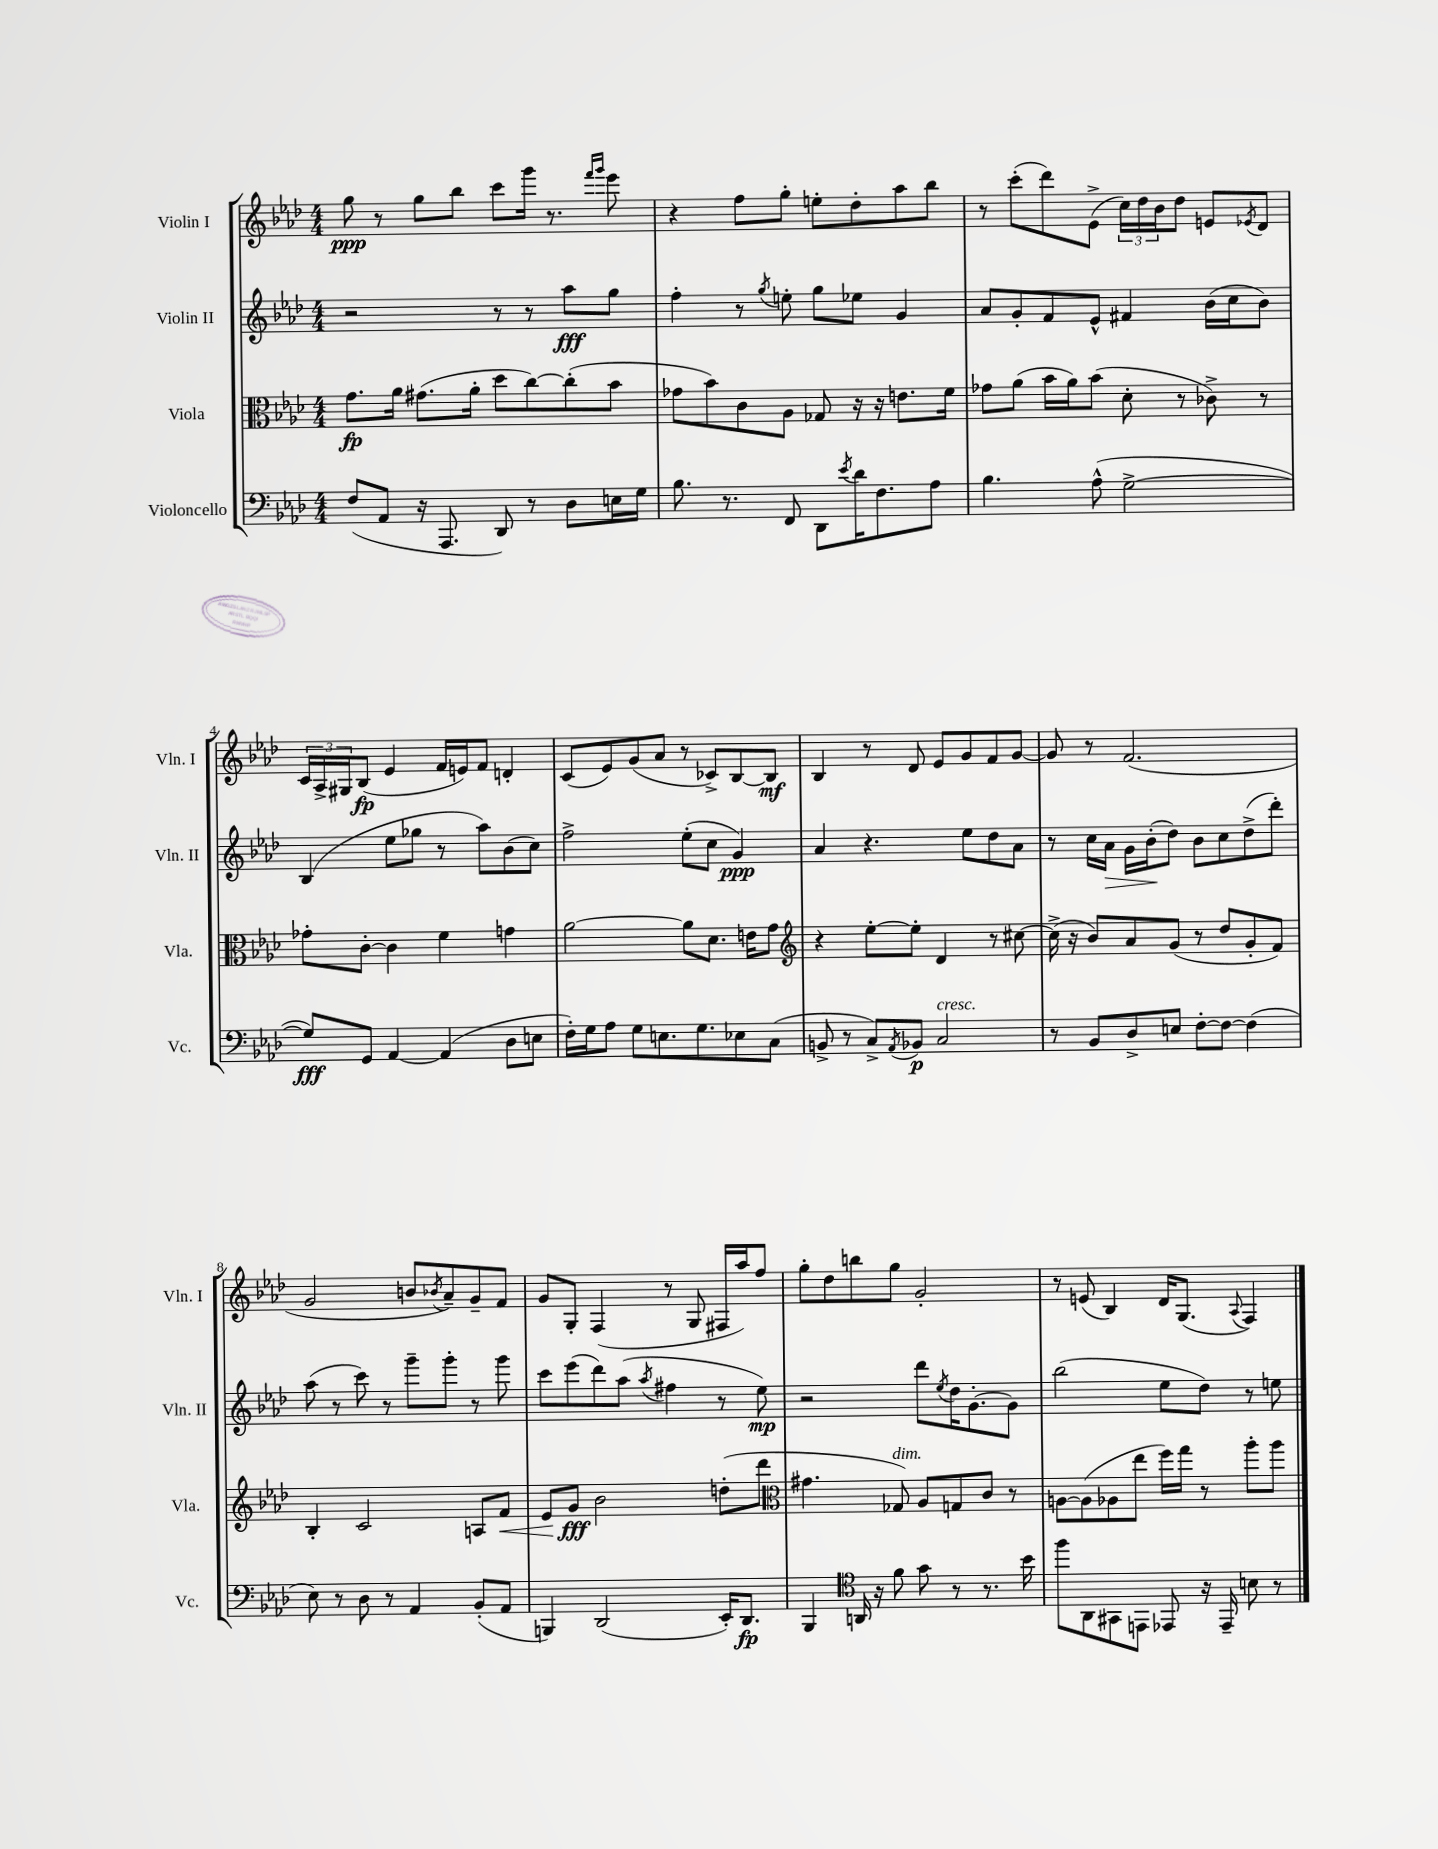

**kern	**kern	**kern	**kern
*staff4	*staff3	*staff2	*staff1
*clefF4	*clefC3	*clefG2	*clefG2
*k[b-e-a-d-]	*k[b-e-a-d-]	*k[b-e-a-d-]	*k[b-e-a-d-]
*M4/4	*M4/4	*M4/4	*M4/4
(8F	8.g	2r	8gg
8AA-	.	.	8r
.	16a-	.	.
16r	(8.g#	.	8gg
8.AAA-	.	.	.
.	.	.	8bb-
.	16a-'	.	.
8DD-)	8dd-	8r	8ccc
8r	[8cc)	8r	16ggg
.	.	.	8.r
8D-	(8cc']	8aa-	.
.	.	.	16qqfff
.	.	.	16qqggg
16E	8b-	8gg	8eee-
16G	.	.	.
=	=	=	=
8.B-	8g-	4ff'	4r
.	8b-)	.	.
8.r	.	.	.
.	8c	8r	8ff
.	.	8qgg	.
8FF	8A-	8ee'	8gg'
8DD-	8G-	8gg	8ee'
8qe-	.	.	.
16d-	16r	8ee-	8dd-'
8.F	16r	.	.
.	8.e	4g	8aa-
8A-	.	.	8bb-
.	16f	.	.
=	=	=	=
4.B-	8g-	8a-	8r
.	(8a-	8g'	(8ccc'
.	16b-	8f	8ddd-)
.	16a-)	.	.
(8A-^^	(8b-	8e-^^	(8e-^
[2G^	8d-'	4f#	24cc)
.	.	.	24dd-
.	.	.	24b-
.	8r	.	8dd-
.	8c-^)	(16b-	8e
.	.	16cc	.
.	.	.	8qe-
.	8r	8b-)	8d-
=	=	=	=
8G])	8g-'	(4B-	24c
.	.	.	24A-^
.	.	.	24G#
8GG	[8c'	.	(8B-
[4AA-	4c]	8ee-	4e-
.	.	8gg-	.
(4AA-]	4f	8r	16f
.	.	.	16e)
.	.	8aa-)	8f
8D-	4g	(8b-	4d'
8E	.	8cc)	.
=	=	=	=
16F')	[2a-	2ff^	(8c
16G	.	.	.
8A-	.	.	8e-)
8G	.	.	(8g
8.E	.	.	8a-
.	8a-]	(8ee-'	8r
8.G	.	.	.
.	8.d-	8cc	8c-^)
8E-	.	4g)	[8B-
.	16e	.	.
(8C	8g	.	8B-]
=	=	=	=
*	*clefG2	*	*
8BB^	4r	4a-	4B-
8r	.	.	.
8C^)	[8ee-'	4.r	8r
8qAA-	.	.	.
8BB-	8ee-']	.	8d-
2C	4d-	.	8e-
.	.	8ee-	8g
.	8r	8dd-	8f
.	[8cc#	8a-	[8g
=	=	=	=
8r	(16cc#^]	8r	8g]
.	16r	.	.
8BB-	8b-)	16cc	8r
.	.	16a-	.
8D-^	8a-	16g	(2.f
.	.	(16b-'	.
8E	(8g	8dd-)	.
[8F'	8r	8b-	.
8F_	8dd-	8cc	.
(4F]	8g'	(8dd-^	.
.	8f)	8ddd-')	.
=	=	=	=
8E-)	4B-'	(8aa-	2g
8r	.	8r	.
8D-	2c	8ccc)	.
8r	.	8r	.
4AA-	.	8ggg~	8b
.	.	.	8qb-
.	.	8ggg'	8a-~)
(8BB-'	8A	8r	8g~
8AA-	8f	8ggg	8f
=	=	=	=
4BBB)	8e-	8ccc	8g
.	8g	(8eee-	8G'
(2DD-	2b-	8ddd-)	(4F
.	.	(8aa-	.
.	.	8qaa-	.
.	.	4ff#	8r
.	.	.	8G
16EE-')	(8dd'	8r	16F#
8.DD-	.	.	16aa-)
.	8ddd-	8ee-)	8ff
=	=	=	=
*	*clefC3	*	*
4BBB-	4.g#	2r	8gg'
.	.	.	8dd-
*clefC4	*	*	*
16AA	.	.	8bb
16r	.	.	.
8f	8G-)	.	8gg
8g	8A-	8ddd-	2g'
.	.	8qee-	.
8r	8G	16dd-	.
.	.	[8.g'	.
8.r	8c	.	.
.	8r	8g]	.
16b-	.	.	.
=	=	=	=
8ff	[8A	(2bb-	8r
8AA-	(8A]	.	(8e
8GG#	8A-	.	4B-)
8EE	8ee-	.	.
8EE-	16ff)	8ee-	16d-
.	16gg	.	(8.G
16r	8r	8dd-)	.
16EE-~	.	.	.
.	.	.	8qqA-
8B	8aa-'	8r	4F)
8r	8aa-	8ee	.
==	==	==	==
*-	*-	*-	*-
